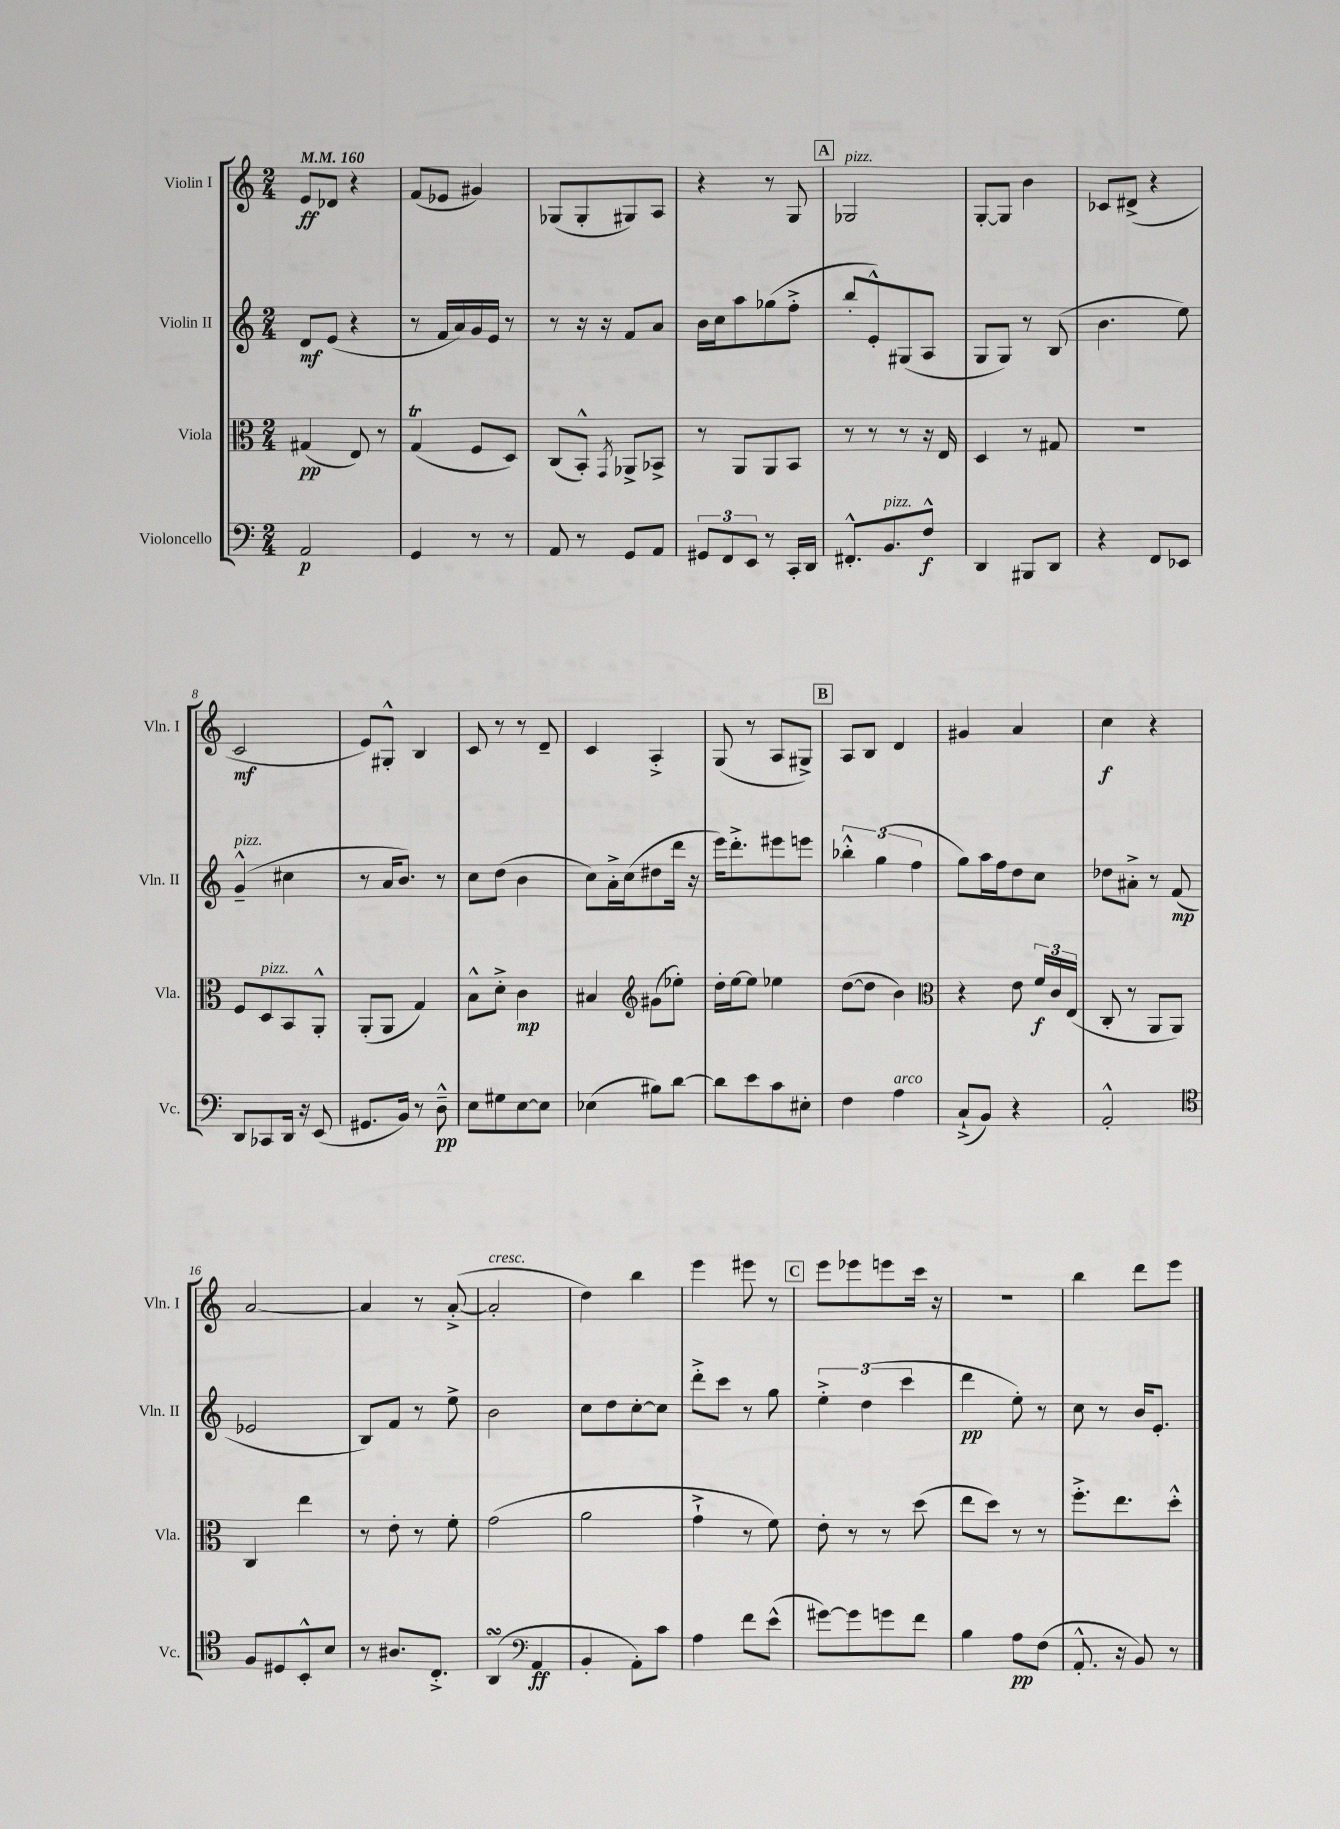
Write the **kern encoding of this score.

**kern	**kern	**kern	**kern
*staff4	*staff3	*staff2	*staff1
*clefF4	*clefC3	*clefG2	*clefG2
*k[]	*k[]	*k[]	*k[]
*M2/4	*M2/4	*M2/4	*M2/4
*MM160	*MM160	*MM160	*MM160
2AA	(4G#	8d	8e
.	.	(8e	8d-
.	8E)	4r	4r
.	8r	.	.
=	=	=	=
4GG	(4G	8r	(8f
.	.	16f	8e-
.	.	16a)	.
8r	8F	16g	4g#)
.	.	16e	.
8r	8D)	8r	.
=	=	=	=
8AA	(8C	8r	(8G-
8r	8BB'^^)	16r	8G-'
.	.	16r	.
.	8qGG	.	.
8GG	8AA-^	8f	8G#)
8AA	8BB-^	8a	8A
=	=	=	=
12GG#	8r	16b	4r
.	.	16cc	.
12FF	.	.	.
.	8AA	8aa	.
12EE	.	.	.
8r	8AA	(8gg-	8r
16CC'	8BB	8ff'^	8G
16DD	.	.	.
=	=	=	=
8.FF#'^^	8r	8bb'	2G-
.	8r	8e'^^)	.
8.BB	.	.	.
.	8r	(8G#	.
8F^^	16r	8A	.
.	16E	.	.
=	=	=	=
4DD	4D	8G	[8G'
.	.	8G)	8G]
8BBB#	8r	8r	4b
8DD	8G#	(8B	.
=	=	=	=
4r	2r	4.b	8c-
.	.	.	(8d#^
8FF	.	.	4r
8EE-	.	8ee)	.
=	=	=	=
8DD	8F	(4g~^^	2c
8CC-	8D	.	.
16DD	8BB	4cc#	.
16r	.	.	.
(8EE	8AA'^^	.	.
=	=	=	=
8.GG#	(8AA'	8r	8e)
.	8AA	16a	8G#'^^
16BB)	.	8.b)	.
8r	4G)	.	4B
8D~^^	.	8r	.
=	=	=	=
8E	8B^^	8cc	8c
8G#	8d'^	(8dd	8r
[8E	4c	4b	8r
8E]	.	.	8d~
=	=	=	=
(4E-	4B#	8cc)	4c
.	.	16a'^	.
.	.	(16cc	.
*	*clefG2	*	*
8B#)	(8g#	8dd#	4A'^
[8d	8ee-')	16ddd	.
.	.	16r	.
=	=	=	=
8d]	16dd'	16eee)	(8G
.	[16ee	8.ddd'^	.
8e	8ee]	.	8r
8c	4ee-	8eee#	8A
8E#'	.	8eee	8G#^)
=	=	=	=
4F	([8dd	6bb-'^^	8A
.	8dd]	.	8B
.	.	(6gg	.
4A	4b)	.	4d
.	.	6ff	.
=	=	=	=
*	*clefC3	*	*
(8C`^	4r	8gg)	4g#
8BB)	.	16aa	.
.	.	16ff	.
4r	8e	8dd	4a
.	24f	8cc	.
.	24c	.	.
.	(24E	.	.
=	=	=	=
2AA'^^	8C'	8dd-	4cc
.	8r	8a#'^	.
.	8AA	8r	4r
.	8AA)	(8f	.
=	=	=	=
*clefC4	*	*	*
8F	4C	2e-	[2a
8D#	.	.	.
8BB'^^	4ee	.	.
8B	.	.	.
=	=	=	=
8r	8r	8B)	4a]
8.A#	8e'	8f	.
.	8r	8r	8r
8.C'^	.	.	.
.	8f'	8ee^	([8a'^
=	=	=	=
(4AA	(2g	2b	2a']
*clefF4	*	*	*
4AA	.	.	.
=	=	=	=
4BB'	2a	8cc	4dd)
.	.	8dd	.
8AA')	.	[8cc'	4bb
8c	.	8cc]	.
=	=	=	=
4A	4g`^	8ddd'^	4eee
.	.	8ccc	.
8f	8r	8r	8eee#
(8e^^	8f)	8gg	8r
=	=	=	=
[8g#)	8e'	6ee'^	8eee
8g#]	8r	.	8eee-
.	.	(6dd	.
8g	8r	.	8eee
.	.	6ccc	.
8f	(8dd	.	16ccc
.	.	.	16r
=	=	=	=
4B	8ee	4ddd	2r
.	8dd)	.	.
8A	8r	8ee')	.
(8F	8r	8r	.
=	=	=	=
8.AA'^^	8.ff'^	8cc	4bb
.	.	8r	.
16r	8.ee	.	.
8BB)	.	16b	8ddd
.	.	8.e'	.
8r	8dd'^^	.	8eee
==	==	==	==
*-	*-	*-	*-
